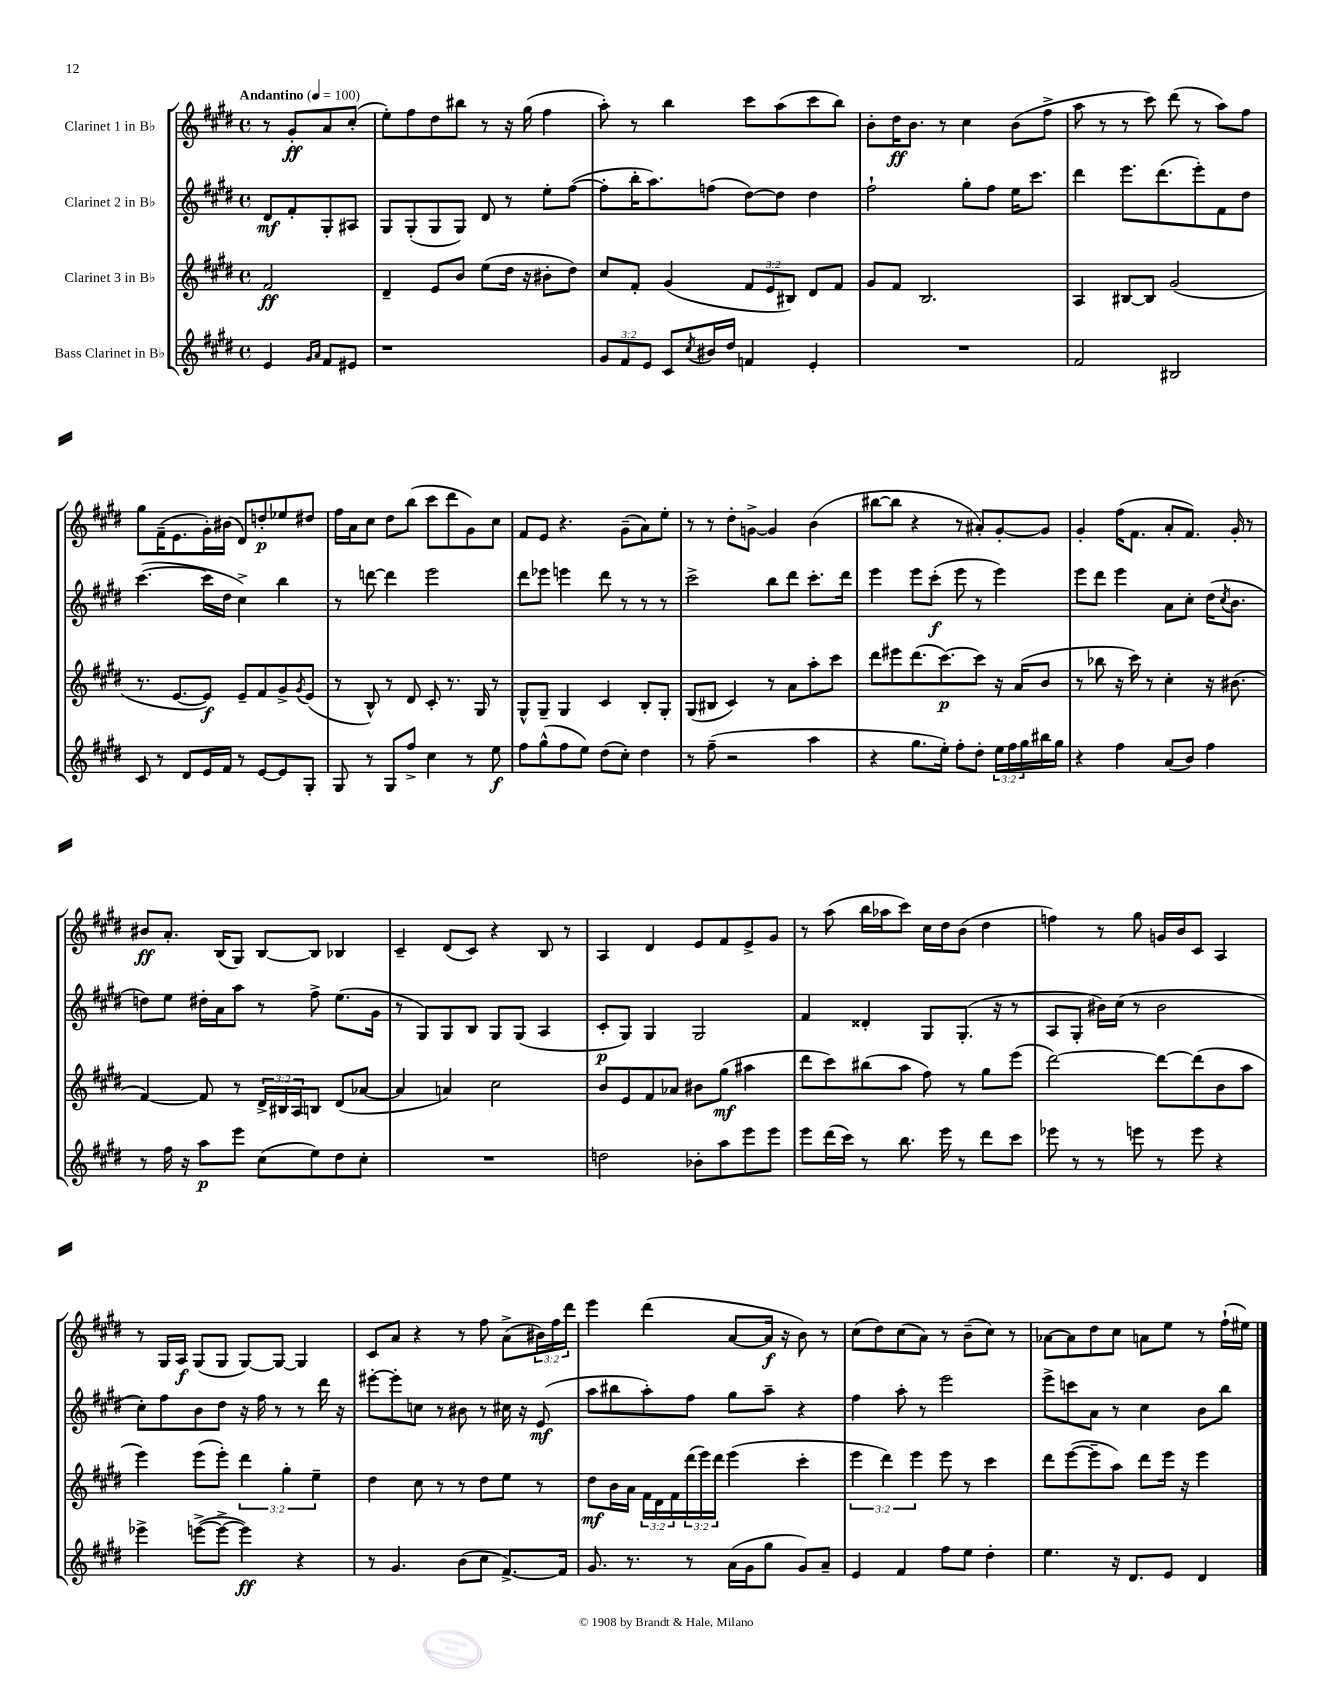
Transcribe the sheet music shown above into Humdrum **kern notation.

**kern	**dynam	**kern	**dynam	**kern	**dynam	**kern	**dynam
*part4	*part4	*part3	*part3	*part2	*part2	*part1	*part1
*staff4	*staff4	*staff3	*staff3	*staff2	*staff2	*staff1	*staff1
*I"Bass Clarinet in B♭	*	*I"Clarinet 3 in B♭	*	*I"Clarinet 2 in B♭	*	*I"Clarinet 1 in B♭	*
*clefG2	*	*clefG2	*	*clefG2	*	*clefG2	*
*k[f#c#g#d#]	*	*k[f#c#g#d#]	*	*k[f#c#g#d#]	*	*k[f#c#g#d#]	*
*M4/4	*	*M4/4	*	*M4/4	*	*M4/4	*
*met(c)	*	*met(c)	*	*met(c)	*	*met(c)	*
*MM100	*	*MM100	*	*MM100	*	*MM100	*
=	=	=	=	=	=	=	=
!	!	!	!	!	!	!LO:TX:a:B:t=Andantino	!
4e/	.	2f#/	ff	8d#/L	mf	8r	.
.	.	.	.	8f#'/	.	8g#'/L	ff
16qqg#/LL	.	.	.	.	.	.	.
16qqa/JJ	.	.	.	.	.	.	.
8f#/L	.	.	.	8G#'/	.	8a/	.
8e#X/J	.	.	.	8A#X/J	.	(8cc#'/J	.
=1	=1	=1	=1	=1	=1	=1	=1
1r	.	4d#~/	.	8G#/L	.	8ee'\L)	.
.	.	.	.	(8G#'/	.	8ff#\	.
.	.	8e/L	.	8G#/	.	8dd#\	.
.	.	8b/J	.	8G#/J)	.	8bb#X\J	.
.	.	(8ee\L	.	8d#/	.	8r	.
.	.	16dd#\Jk	.	8r	.	16r	.
.	.	16r	.	.	.	(16gg#\	.
.	.	8b#X'\L	.	8ee'\L	.	4ff#\	.
.	.	8dd#\J)	.	([8ff#\J	.	.	.
=2	=2	=2	=2	=2	=2	=2	=2
12g#/L	.	8cc#/L	.	8ff#'\L]	.	8aa'\)	.
12f#/	.	.	.	.	.	.	.
.	.	8f#'/J	.	16bb'\K	.	8r	.
12e/J	.	.	.	.	.	.	.
.	.	.	.	8.aa\)	.	.	.
8c#/L	.	(4g#/	.	.	.	4bb\	.
8qcc#/	.	.	.	.	.	.	.
16b#X/L	.	.	.	(8ffn\J	.	.	.
16dd#/JJ	.	.	.	.	.	.	.
4fn/	.	12f#/L	.	[8dd#\L)	.	8ccc#\L	.
.	.	12e/	.	.	.	.	.
.	.	.	.	8dd#\J]	.	(8aa\	.
.	.	12B#X/J)	.	.	.	.	.
4e'/	.	8d#/L	.	4dd#\	.	8ccc#\	.
.	.	8f#/J	.	.	.	8bb\J)	.
=3	=3	=3	=3	=3	=3	=3	=3
1r	.	8g#/L	.	2ff#`\	.	8b'\L	.
.	.	8f#/J	.	.	.	16dd#\K	ff
.	.	.	.	.	.	8.b\J	.
.	.	2.B/	.	.	.	.	.
.	.	.	.	.	.	8r	.
.	.	.	.	8gg#'\L	.	4cc#\	.
.	.	.	.	8ff#\J	.	.	.
.	.	.	.	16ee\KL	.	(8b\L	.
.	.	.	.	8.ccc#\J	.	.	.
.	.	.	.	.	.	8ff#^\J	.
=4	=4	=4	=4	=4	=4	=4	=4
2f#/	.	4A/	.	4ddd#\	.	8aa\	.
.	.	.	.	.	.	8r	.
.	.	[8B#X/L	.	8.eee\L	.	8r	.
.	.	8B#/J]	.	.	.	8ccc#\)	.
.	.	.	.	(8.ddd#\	.	.	.
2B#X/	.	(2g#/	.	.	.	(8ddd#\	.
.	.	.	.	8eee'\)	.	8r	.
.	.	.	.	8f#\	.	8aa\L)	.
.	.	.	.	8dd#\J	.	8ff#\J	.
!!LO:LB:g=z
=5	=5	=5	=5	=5	=5	=5	=5
8c#/	.	8.r	.	([4.ccc#\	.	8gg#\L	.
8r	.	.	.	.	.	(16f#~\K	.
.	.	[8.e/L	.	.	.	8.e\	.
8d#/L	.	.	.	.	.	.	.
16e/L	.	8e/J])	f	16ccc#\LL]	.	16g#'\L)	.
16f#/JJ	.	.	.	16dd#\JJ	.	(16b#X\JJ	.
8r	.	8e~/L	.	4cc#^\)	.	8d#/L)	.
[8e/L	.	8f#/	.	.	.	8ddn'/	p
8e/]	.	8g#^/	.	4bb\	.	8ee-X/	.
.	.	8qg#/	.	.	.	.	.
8G#'/J	.	(8e/J	.	.	.	8dd#X/J	.
=6	=6	=6	=6	=6	=6	=6	=6
8G#/	.	8r	.	8r	.	16ff#\LL	.
.	.	.	.	.	.	16a\J	.
8r	.	8B^^/)	.	[8dddn\	.	8cc#\J	.
8G#/L	.	8r	.	4ddd\]	.	8dd#\L	.
8ff#^/J	.	8d#/	.	.	.	(8bb\J	.
4cc#\	.	8c#'/	.	2eee\	.	8ccc#\L	.
.	.	8.r	.	.	.	8ddd#\	.
8r	.	.	.	.	.	8g#\)	.
.	.	16G#/	.	.	.	.	.
8ee\	f	8r	.	.	.	8cc#\J	.
=7	=7	=7	=7	=7	=7	=7	=7
8ff#\L	.	8G#^^/L	.	8ddd#\L	.	8f#/L	.
(8gg#^^\	.	8G#~/J	.	8eee-X\J	.	8e/J	.
8ff#\	.	4G#/	.	4eeen\	.	4.r	.
8ee\J)	.	.	.	.	.	.	.
(8dd#\L	.	4c#/	.	8ddd#\	.	.	.
8cc#'\J)	.	.	.	8r	.	(8g#~\L	.
4dd#\	.	8B'/L	.	8r	.	8a\)	.
.	.	8G#'/J	.	8r	.	8ee'\J	.
=8	=8	=8	=8	=8	=8	=8	=8
8r	.	(8G#/L	.	2ccc#^\	.	8r	.
(8ff#~\	.	8B#X/J	.	.	.	8r	.
2r	.	4c#/)	.	.	.	8dd#'\L	.
.	.	.	.	.	.	[8gn^\J	.
.	.	8r	.	8bb\L	.	4g/]	.
.	.	8a\L	.	8ddd#\J	.	.	.
4aa\	.	8aa'\	.	8.ccc#'\L	.	(4b\	.
.	.	8ccc#\J	.	.	.	.	.
.	.	.	.	16ddd#\Jk	.	.	.
=9	=9	=9	=9	=9	=9	=9	=9
4r	.	8ddd#\L	.	4eee\	.	[8bb#X\L	.
.	.	8eee#X\	.	.	.	8bb#\J]	.
8.gg#\L	.	(8.ddd#\	.	8eee\L	.	4r	.
.	.	.	.	(8ccc#'\J	f	.	.
16ee'\Jk)	.	[8.ccc#\)	p	.	.	.	.
8ff#'\L	.	.	.	8eee\	.	8r	.
8dd#'\J	.	8ccc#\J]	.	8r	.	8a#X'/L)	.
24ee\LL	.	16r	.	4eee\)	.	[8g#'/	.
24ff#\	.	.	.	.	.	.	.
.	.	(16a/KL	.	.	.	.	.
24gg#\	.	.	.	.	.	.	.
16bb#X\	.	8b/J	.	.	.	8g#/J]	.
16gg#\JJ	.	.	.	.	.	.	.
=10	=10	=10	=10	=10	=10	=10	=10
4r	.	8r	.	8eee\L	.	4g#'/	.
.	.	8bb-X\	.	8ddd#\J	.	.	.
4ff#\	.	16r	.	4eee\	.	(16ff#\KL	.
.	.	16ccc#\)	.	.	.	8.f#\J	.
.	.	8r	.	.	.	.	.
(8a/L	.	4cc#'\	.	8a\L	.	8a'/L	.
8b/J)	.	.	.	8cc#'\J	.	8.f#/J)	.
4ff#\	.	16r	.	(16dd#\KL	.	.	.
.	.	.	.	8qcc#/	.	.	.
.	.	(8.b#X\	.	8.b\J	.	16g#'/	.
.	.	.	.	.	.	8r	.
!!LO:LB:g=z
=11	=11	=11	=11	=11	=11	=11	=11
8r	.	[4f#/)	.	8ddn\L)	.	8b#X/L	ff
16ff#\	.	.	.	8ee\J	.	8.a'/J	.
16r	.	.	.	.	.	.	.
8aa\L	p	8f#/]	.	16dd#X'\LL	.	.	.
.	.	.	.	16a\J	.	(16B/KL	.
8eee\J	.	8r	.	8aa\J	.	8G#/J)	.
(8cc#\L	.	24d#^/LL	.	8r	.	[8B/L	.
.	.	24B#X/	.	.	.	.	.
.	.	24A/J	.	.	.	.	.
8ee\)	.	8Bn/J	.	8ff#^\	.	8B/J]	.
8dd#\	.	(8d#/L	.	(8.ee\L	.	4B-X/	.
8cc#'\J	.	[8a-X/J	.	.	.	.	.
.	.	.	.	16g#\Jk	.	.	.
=12	=12	=12	=12	=12	=12	=12	=12
1r	.	4a-/]	.	8r	.	4c#~/	.
.	.	.	.	8G#/L)	.	.	.
.	.	4an/)	.	8G#/	.	(8d#/L	.
.	.	.	.	8B/J	.	8c#/J)	.
.	.	2cc#\	.	8G#/L	.	4r	.
.	.	.	.	(8G#/J	.	.	.
.	.	.	.	4A/	.	8B/	.
.	.	.	.	.	.	8r	.
=13	=13	=13	=13	=13	=13	=13	=13
2ddn\	.	8b/L	.	8c#'/L	p	4A/	.
.	.	8e/	.	8G#/J)	.	.	.
.	.	8f#/	.	4G#/	.	4d#/	.
.	.	8a-X/J	.	.	.	.	.
8b-X'\L	.	8b#X\L	.	2G#/	.	8e/L	.
8aa\	.	(8gg#\J	mf	.	.	8f#/	.
8eee\	.	4aa#X\	.	.	.	8e^/	.
8eee\J	.	.	.	.	.	8g#/J	.
=14	=14	=14	=14	=14	=14	=14	=14
8eee\L	.	8ddd#\L	.	4f#/	.	8r	.
(16ddd#\L	.	8ccc#\)	.	.	.	(8aa\	.
16ccc#\JJ)	.	.	.	.	.	.	.
8r	.	(8bb#X\	.	4d##X'/	.	16bb\LL	.
.	.	.	.	.	.	16aa-X\J	.
8.bb\	.	8aa\J	.	.	.	8ccc#\J)	.
.	.	8ff#\)	.	8G#/L	.	16cc#\LL	.
16eee\	.	.	.	.	.	16dd#\J	.
8r	.	8r	.	(8.G#'/J	.	(8b\J	.
8ddd#\L	.	8gg#\L	.	.	.	4dd#\	.
.	.	.	.	16r	.	.	.
8ccc#\J	.	(8eee\J	.	8r	.	.	.
=15	=15	=15	=15	=15	=15	=15	=15
8eee-X\	.	[2ddd#\)	.	8A/L	.	4ffn\)	.
8r	.	.	.	8G#'/J	.	.	.
8r	.	.	.	16b#X\LL)	.	8r	.
.	.	.	.	(16cc#\JJ	.	.	.
8eeen\	.	.	.	8r	.	8gg#\	.
8r	.	8ddd#\L_	.	2b#\	.	16gn/LL	.
.	.	.	.	.	.	16b/J	.
8eee\	.	(8ddd#\]	.	.	.	8c#/J	.
4r	.	8b\	.	.	.	4A/	.
.	.	8aa\J	.	.	.	.	.
!!LO:LB:g=z
=16	=16	=16	=16	=16	=16	=16	=16
4eee-X^\	.	4eee\)	.	8cc#'\L)	.	8r	.
.	.	.	.	8ff#\	.	16G#/LL	.
.	.	.	.	.	.	16A/JJ	f
([8eeen^\L	.	(8eee\L	.	8b\	.	(8G#/L	.
8eee^\J_	.	8eee'\J)	.	8dd#\J	.	8G#/J	.
4eee\])	ff	6ddd#\	.	16r	.	[8G#/L)	.
.	.	.	.	16ff#\	.	.	.
.	.	.	.	8r	.	8G#/J_	.
.	.	6gg#'\	.	.	.	.	.
4r	.	.	.	8r	.	4G#/]	.
.	.	6ee~\	.	.	.	.	.
.	.	.	.	16ddd#\	.	.	.
.	.	.	.	16r	.	.	.
=17	=17	=17	=17	=17	=17	=17	=17
8r	.	4dd#\	.	[8eee#X'\L	.	8c#/L	.
4.g#/	.	.	.	8eee#'\]	.	8a/J	.
.	.	8cc#\	.	8ccn\J	.	4r	.
.	.	8r	.	8r	.	.	.
(8b\L	.	8r	.	8b#X\	.	8r	.
8cc#\J	.	8dd#\L	.	8r	.	8ff#\	.
[8.f#^/L)	.	8ee\J	.	16cc#X\	.	(8a^\L	.
.	.	.	.	16r	.	.	.
.	.	8r	.	(8e/	mf	24b#X\L)	.
.	.	.	.	.	.	24ff#\	.
16f#/Jk]	.	.	.	.	.	.	.
.	.	.	.	.	.	24ddd#\JJ	.
=18	=18	=18	=18	=18	=18	=18	=18
8.g#/	.	8dd#\L	mf	8aa\L	.	4eee\	.
.	.	16b\L	.	8bb#X\	.	.	.
8.r	.	16a\JJ	.	.	.	.	.
.	.	24f#\LL	.	8aa'\)	.	(4ddd#\	.
.	.	24d#\	.	.	.	.	.
.	.	24f#\	.	.	.	.	.
8r	.	(24ddd#\	.	8ff#\J	.	.	.
.	.	24eee\)	.	.	.	.	.
.	.	24ddd#\JJ	.	.	.	.	.
(16a\LL	.	(4eee\	.	8gg#\L	.	[8a/L	.
16g#\J	.	.	.	.	.	.	.
8gg#\J	.	.	.	8aa~\J	.	16a/Jk]	f
.	.	.	.	.	.	16r	.
8g#/L)	.	4ccc#'\	.	4r	.	8b\)	.
8a~/J	.	.	.	.	.	8r	.
=19	=19	=19	=19	=19	=19	=19	=19
4e/	.	6eee\	.	4ff#\	.	(8cc#\L	.
.	.	.	.	.	.	8dd#\)	.
.	.	6ddd#\)	.	.	.	.	.
4f#/	.	.	.	8aa'\	.	(8cc#\	.
.	.	6eee\	.	.	.	.	.
.	.	.	.	8r	.	8a\J)	.
8ff#\L	.	8eee\	.	2eee\	.	8r	.
8ee\J	.	8r	.	.	.	(8b~\L	.
4dd#'\	.	4ccc#\	.	.	.	8cc#\J)	.
.	.	.	.	.	.	8r	.
=20	=20	=20	=20	=20	=20	=20	=20
4.ee\	.	8ddd#\L	.	8eee^\L	.	[8a-X\L	.
.	.	([8eee\	.	8cccn\	.	8a-\]	.
.	.	8eee~\]	.	8a\J	.	8dd#\	.
16r	.	8aa\J)	.	8r	.	8cc#\J	.
8.d#/L	.	.	.	.	.	.	.
.	.	8ddd#\L	.	4cc#\	.	8an\L	.
8e/J	.	16eee\Jk	.	.	.	8ee\J	.
.	.	16r	.	.	.	.	.
4d#/	.	4eee\	.	8b\L	.	8r	.
.	.	.	.	8bb\J	.	(16ff#`\LL	.
.	.	.	.	.	.	16ee#X\JJ)	.
==	==	==	==	==	==	==	==
*-	*-	*-	*-	*-	*-	*-	*-
